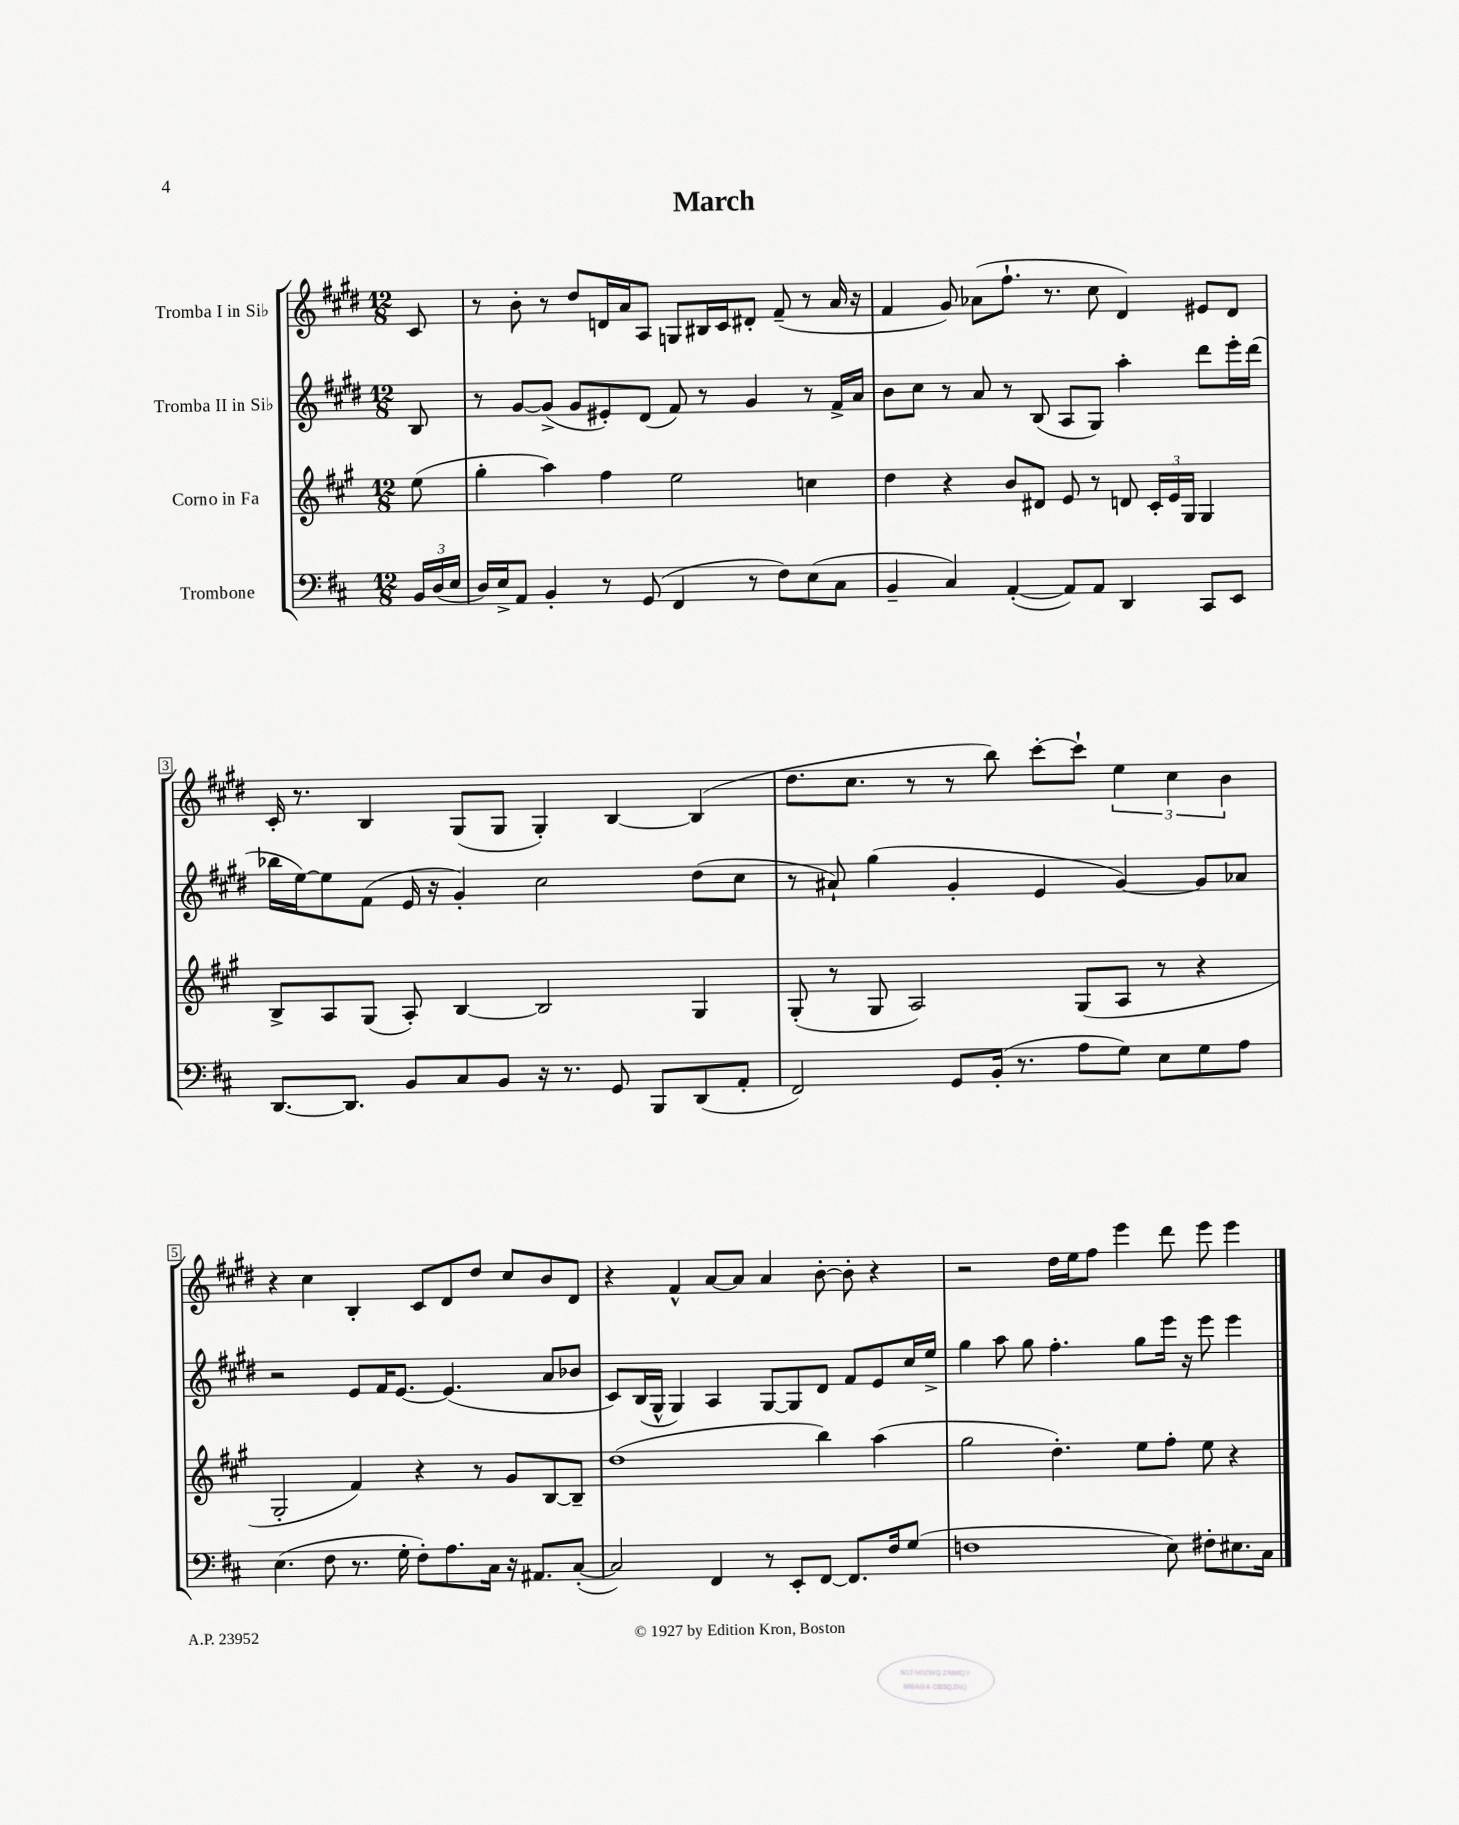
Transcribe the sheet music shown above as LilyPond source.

\header { title = "March" }
<<
\new StaffGroup <<
\new Staff = "s0" \with { instrumentName = "Tromba I in Sib" } {
    \clef treble \key e \major \numericTimeSignature \time 12/8 \partial 8
    cis'8 |
    r8 b'8-. r8 dis''8 d'16 a'16 a8 g8 bis16 cis'16 dis'8-. fis'8--( r8 a'16 r16 |
    fis'4 gis'8) aes'8( fis''8.-! r8. cis''8 dis'4) eis'8 dis'8 |
    cis'16-. r8. b4 gis8( gis8 gis4-.) b4~ b4( |
    dis''8. cis''8. r8 r8 b''8) cis'''8~-. cis'''8-! \tuplet 3/2 { e''4 cis''4 b'4 } |
    r4 cis''4 b4-. cis'8 dis'8 dis''8 cis''8 b'8 dis'8 |
    r4 fis'4-^ a'8~ a'8 a'4 b'8~-. b'8-. r4 |
    r2 dis''16 e''16 fis''8 e'''4 dis'''8 e'''8 e'''4 \bar "|." |
}
\new Staff = "s1" \with { instrumentName = "Tromba II in Sib" } {
    \clef treble \key e \major \numericTimeSignature \time 12/8 \partial 8
    b8 |
    r8 gis'8~ gis'8->( gis'8 eis'8-.) dis'8( fis'8) r8 gis'4 r8 fis'16-> a'16 |
    b'8 cis''8 r8 a'8 r8 b8( a8 gis8) a''4-. dis'''8 e'''16-. dis'''16( |
    bes''16 e''16~) e''8 fis'8( e'16 r16 gis'4-.) cis''2 dis''8( cis''8 |
    r8 ais'8-!) gis''4( gis'4-. e'4 gis'4~) gis'8 aes'8 |
    r2 e'8 fis'16 e'8.~ e'4.( a'8 bes'8 |
    cis'8) b16( gis16-^ gis4) a4 gis8~ gis8 dis'8 fis'8 e'8 cis''16 e''16-> |
    gis''4 a''8 gis''8 fis''4.-. gis''8 e'''16 r16 e'''8 e'''4 \bar "|." |
}
\new Staff = "s2" \with { instrumentName = "Corno in Fa" } {
    \clef treble \key a \major \numericTimeSignature \time 12/8 \partial 8
    e''8( |
    gis''4-. a''4) fis''4 e''2 c''4 |
    d''4 r4 b'8 dis'8 e'8 r8 d'8 \tuplet 3/2 { cis'16-. e'16 gis16 } gis4 |
    b8-> a8 gis8( a8-.) b4~ b2 gis4 |
    gis8-.( r8 gis8 a2) gis8( a8 r8 r4 |
    gis2-. fis'4) r4 r8 gis'8 b8~ b8-- |
    d''1( b''4) a''4( |
    gis''2 d''4.-.) e''8 fis''8-. e''8 r4 \bar "|." |
}
\new Staff = "s3" \with { instrumentName = "Trombone" } {
    \clef bass \key d \major \numericTimeSignature \time 12/8 \partial 8
    \tuplet 3/2 { b,16 d16( e16 } |
    d16) e16-> a,8 b,4-. r8 g,8( fis,4 r8 fis8) e8( cis8 |
    b,4-- cis4) a,4~-.( a,8) a,8 d,4 cis,8 e,8 |
    d,8.~ d,8. b,8 cis8 b,8 r16 r8. g,8 b,,8 d,8( a,8-. |
    fis,2) g,8 b,16-.( r8. a8 g8) e8 g8 a8 |
    e4.( fis8 r8. g16-. fis8-.) a8. cis16 r16 ais,8. cis8~-.( |
    cis2) fis,4 r8 e,8-. fis,8~ fis,8. fis16 g8( |
    f1 e8) fis8-. eis8. cis16 \bar "|." |
}
>>
>>
\layout { \context { \Score \override BarNumber.stencil = #(make-stencil-boxer 0.1 0.3 ly:text-interface::print) } }
